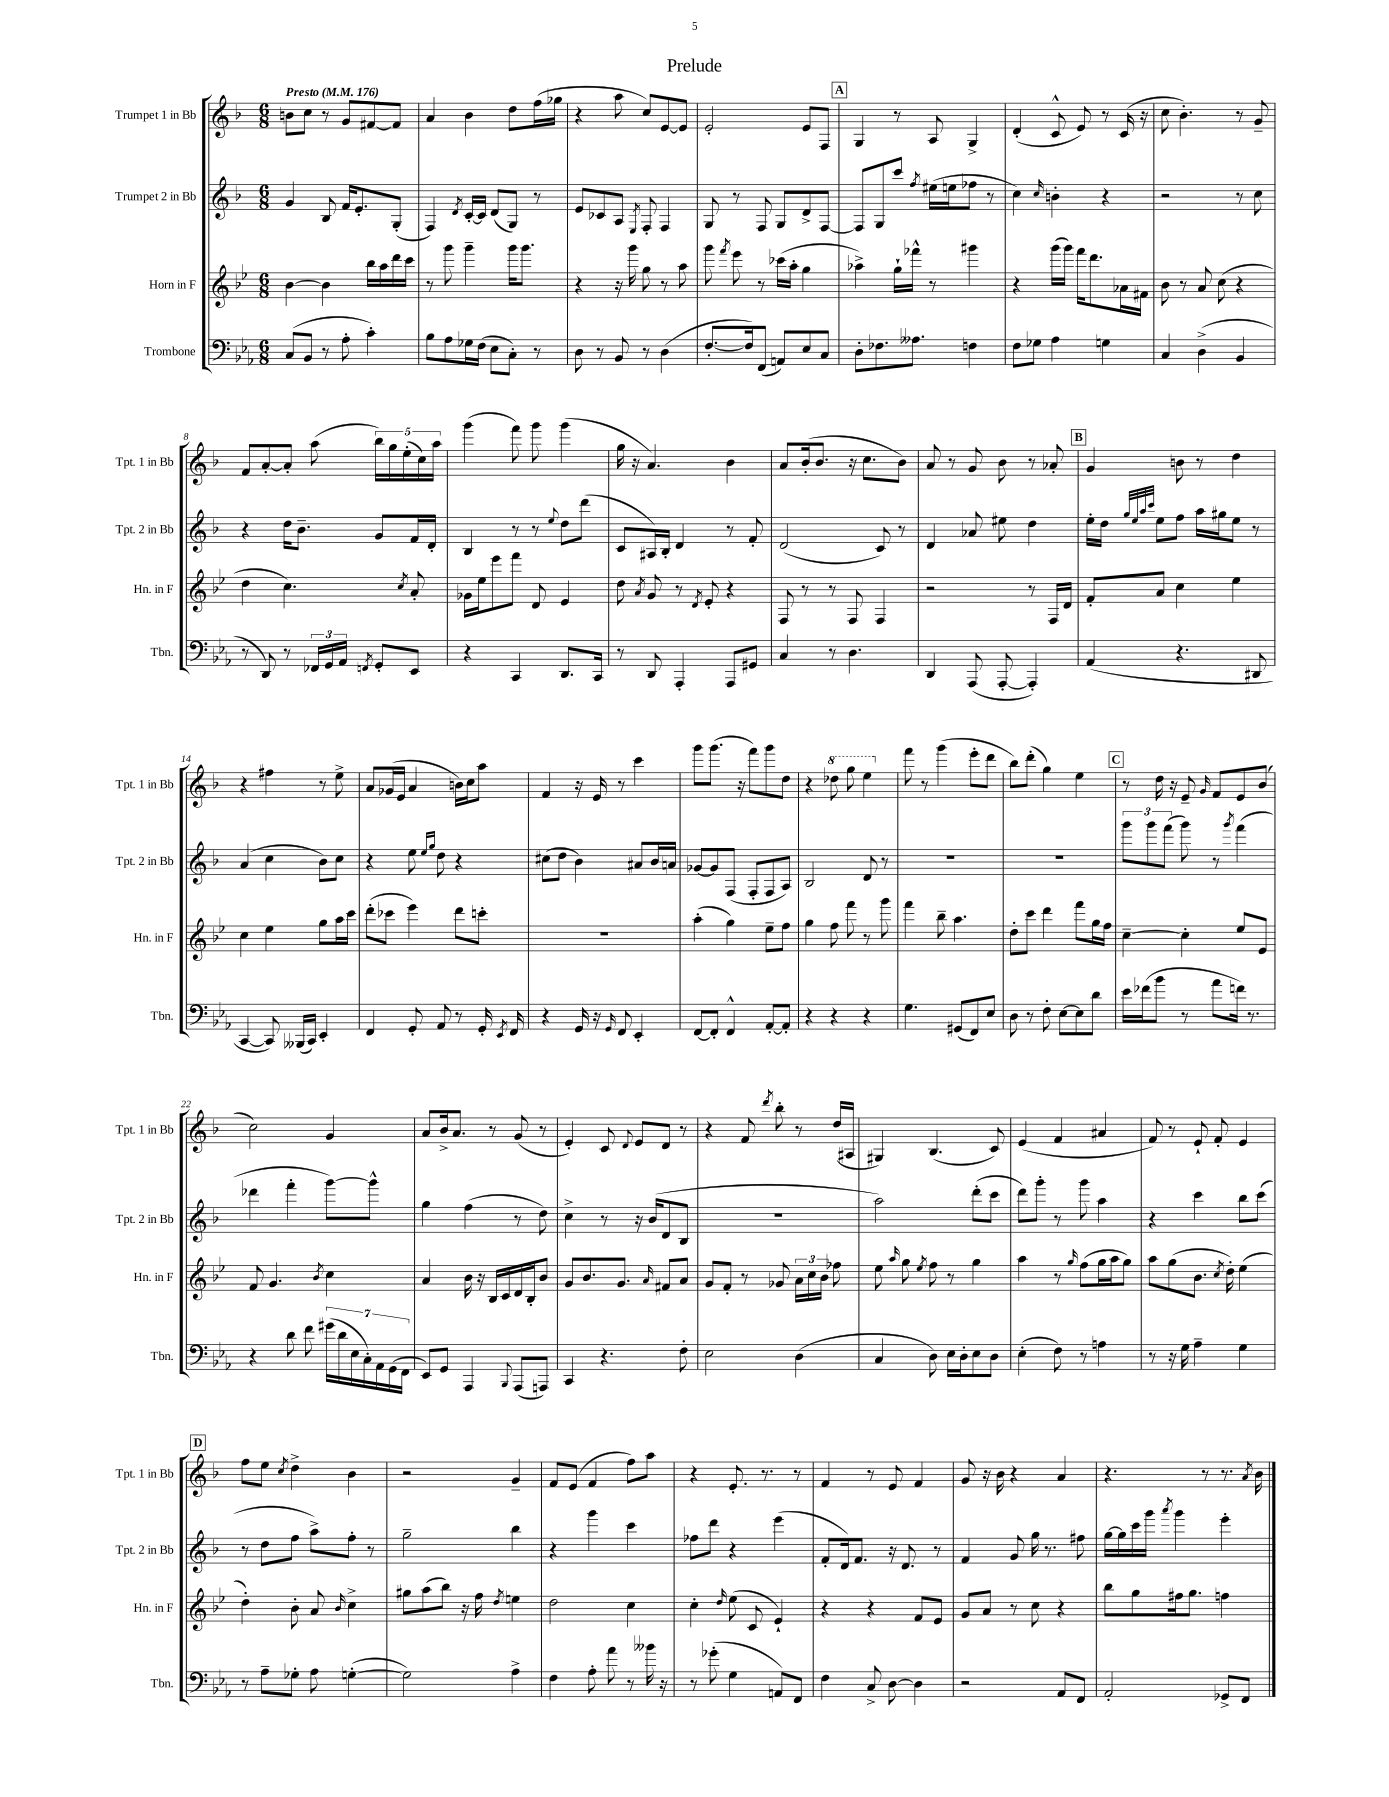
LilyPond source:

\header { title = "Prelude" }
<<
\new StaffGroup <<
\new Staff = "s0" \with { instrumentName = "Trumpet 1 in Bb" shortInstrumentName = "Tpt. 1 in Bb" } {
    \clef treble \key f \major \numericTimeSignature \time 6/8 \tempo "Presto" 4 = 176
    \autoBeamOff b'8[ c''8] r8 g'8[ fis'8~ fis'8] |
    a'4 bes'4 d''8[ f''16( ges''16] |
    r4 a''8 c''8[) e'8~ e'8] |
    e'2-. e'8[ f8] |
    \mark \markup { \box "A" } g4 r8 a8 g4-> |
    d'4-.( c'8-^ e'8) r8 c'16( r16 |
    c''8 bes'4.-.) r8 g'8-- |
    f'8[ a'8~-. a'8]-. a''8( \tuplet 5/4 { bes''16[) g''16 e''16-.( c''16) a''16] } |
    g'''4( f'''8) g'''8 g'''4( |
    g''16 r16 a'4.) bes'4 |
    a'8[ bes'16-.( bes'8.] r16 c''8.[ bes'8]) |
    a'8 r8 g'8 bes'8 r8 aes'8-. |
    \mark \markup { \box "B" } g'4 b'8 r8 d''4 |
    r4 fis''4 r8 e''8-> |
    a'8[ ges'16( e'16] a'4 b'16[) c''16 a''8] |
    f'4 r16 e'16 r8 c'''4 |
    g'''8[ g'''8.]( r16 f'''8[) g'''8 d''8] |
    r4 \ottava #1 des'''8 g'''8 e'''4 \ottava #0 |
    f'''8 r8 g'''4( e'''8[-. d'''8] |
    bes''8[) d'''8]-.( g''4) e''4 |
    \mark \markup { \box "C" } r8 d''16 r16 e'8-- \grace { g'16 } f'8[ e'8 bes'8]( |
    c''2) g'4 |
    a'8[ bes'16-> a'8.] r8 g'8( r8 |
    e'4-.) c'8 \appoggiatura { d'8 } e'8[ d'8] r8 |
    r4 f'8 \acciaccatura { d'''8 } bes''8-. r8 d''16[( ais16] |
    gis4) bes4.( c'8) |
    e'4( f'4 ais'4 |
    f'8) r8 e'8-! f'8-. e'4 |
    \mark \markup { \box "D" } f''8[ e''8] \acciaccatura { c''8 } d''4-> bes'4 |
    r2 g'4-- |
    f'8[ e'8]( f'4 f''8[) a''8] |
    r4 e'8.-. r8. r8 |
    f'4 r8 e'8 f'4 |
    g'8 r16 bes'16 r4 a'4 |
    r4. r8 r8. \acciaccatura { a'8 } bes'16 \bar "|." |
}
\new Staff = "s1" \with { instrumentName = "Trumpet 2 in Bb" shortInstrumentName = "Tpt. 2 in Bb" } {
    \clef treble \key f \major \numericTimeSignature \time 6/8
    \autoBeamOff g'4 bes8 f'16[ e'8.-. g8]-.( |
    f4) \acciaccatura { d'8 } c'16[~-. c'16] d'8[( g8]) r8 |
    e'8[ ces'8 a8] \acciaccatura { e8 } f8-. f4 |
    g8 r8 f8 g8[ d'8-> f8]~ |
    \mark \markup { \box "A" } f8[ g8 c'''8] \acciaccatura { f''8 } eis''16[( e''16 fes''8] r8 |
    c''4) \grace { c''16 } b'4-. r4 |
    r2 r8 c''8 |
    r4 d''16[ bes'8.]-- g'8[ f'16 d'16]-. |
    bes4 r8 r8 \appoggiatura { e''8 } d''8[ d'''8]( |
    c'8[ ais16) bes16]-. d'4 r8 f'8-. |
    d'2( c'8) r8 |
    d'4 aes'8 eis''8 d''4 |
    \mark \markup { \box "B" } e''16[-. d''16] \grace { g''32[ e''32 a''32 c'''32] } e''8[ f''8] a''16[ gis''16 e''8] r8 |
    a'4( c''4 bes'8[) c''8] |
    r4 e''8 \grace { e''16[ g''16] } d''8 r4 |
    cis''8[( d''8] bes'4) ais'8[ bes'16 a'16] |
    ges'8[~ ges'8 f8]( f8[-. f8 a8]) |
    bes2 d'8 r8 |
    R2. |
    R2. |
    \mark \markup { \box "C" } \tuplet 3/2 { g'''8[ g'''8 f'''8]( } g'''8) r8 \acciaccatura { g'''8 } f'''4( |
    des'''4 f'''4-. g'''8[~) g'''8]-^ |
    g''4 f''4( r8 d''8) |
    c''4-> r8 r16 bes'16[( d'8 bes8] |
    R2. |
    a''2) d'''8[-.( c'''8] |
    d'''8[) g'''8]-. r8 g'''8 a''4 |
    r4 c'''4 bes''8[ c'''8]( |
    \mark \markup { \box "D" } r8 d''8[ f''8] a''8[->) f''8]-. r8 |
    g''2-- bes''4 |
    r4 g'''4 c'''4 |
    fes''8[ d'''8] r4 e'''4( |
    f'8[-. d'16) f'8.] r16 d'8. r8 |
    f'4 g'8 g''16 r8. fis''8 |
    g''16[~ g''16 c'''16 g'''16] \acciaccatura { a'''8 } g'''4 e'''4-. \bar "|." |
}
\new Staff = "s2" \with { instrumentName = "Horn in F" shortInstrumentName = "Hn. in F" } {
    \clef treble \key bes \major \numericTimeSignature \time 6/8
    \autoBeamOff bes'4~ bes'4 bes''16[ a''16 d'''16 c'''16] |
    r8 g'''8 g'''4-- g'''16[ g'''8.] |
    r4 r16 g'''16 g''8 r8 a''8 |
    g'''8 \acciaccatura { f'''8 } ees'''8 r8 ces'''16[( a''16]-. g''4 |
    \mark \markup { \box "A" } aes''4->) g''16[-! fes'''16]-^ r8 gis'''4 |
    r4 g'''16[( g'''16]) f'''16[ d'''8. aes'16 fis'16] |
    bes'8 r8 a'8 c''8( r4 |
    d''4 c''4.) \acciaccatura { c''8 } a'8-. |
    ges'16[ ees''16 ees'''8 f'''8] d'8 ees'4 |
    d''8 \acciaccatura { a'8 } g'8 r8 \acciaccatura { d'8 } ees'8-. r4 |
    f8 r8 r8 f8 f4 |
    r2 r8 f16[ d'16] |
    \mark \markup { \box "B" } f'8[-. a'8] c''4 ees''4 |
    c''4 ees''4 g''8[ a''16 c'''16] |
    d'''8[-.( ces'''8] ees'''4) d'''8[ c'''8]-. |
    R2. |
    a''4-.( g''4) ees''8[-- f''8] |
    g''4 f''8 f'''8 r8 g'''8 |
    f'''4 bes''8-- a''4. |
    d''8[-. c'''8] d'''4 f'''8[ g''16 f''16] |
    \mark \markup { \box "C" } c''4~-- c''4-. ees''8[ ees'8] |
    f'8 g'4. \acciaccatura { bes'8 } c''4 |
    a'4 bes'16 r16 bes16[ c'16 d'16 bes16-. bes'8] |
    g'8[ bes'8. g'8.] \grace { a'16 } fis'8[ a'8] |
    g'8[ f'8]-. r8 ges'8 \tuplet 3/2 { a'16[ c''16 bes'16] } fes''8 |
    ees''8 \grace { a''16 } g''8 \acciaccatura { ees''8 } f''8 r8 g''4 |
    a''4 r8 \grace { g''16 } f''8[( g''16 a''16 g''8]) |
    a''8[ g''8( bes'8.] \acciaccatura { c''8 } d''16-.) ees''4( |
    \mark \markup { \box "D" } d''4-.) bes'8-. a'8 \grace { bes'16 } c''4-> |
    gis''8[ a''8( bes''8]) r16 f''16 \acciaccatura { d''8 } e''4 |
    d''2 c''4 |
    c''4-. \grace { d''16 } ees''8( c'8 ees'4-!) |
    r4 r4 f'8[ ees'8] |
    g'8[ a'8] r8 c''8 r4 |
    bes''8[ g''8 fis''16 g''8.] f''4 \bar "|." |
}
\new Staff = "s3" \with { instrumentName = "Trombone" shortInstrumentName = "Tbn." } {
    \clef bass \key ees \major \numericTimeSignature \time 6/8
    \autoBeamOff c8[( bes,8] r8 aes8-. c'4-.) |
    bes8[ aes8 ges16 f16]( ees8[ c8]-.) r8 |
    d8 r8 bes,8 r8 d4( |
    f8.[~-. f16) f,8]( a,8[) ees8 c8] |
    \mark \markup { \box "A" } d8[-. fes8. aeses8.] f4 |
    f8[ ges8] aes4 g4 |
    c4 d4->( bes,4 |
    r8 d,8) r8 \tuplet 3/2 { fes,16[ g,16 aes,16] } \acciaccatura { f,8 } g,8[-. ees,8] |
    r4 c,4 d,8.[ c,16] |
    r8 d,8 aes,,4-. aes,,8[ gis,8] |
    c4 r8 d4. |
    d,4 aes,,8( aes,,8~-. aes,,4-.) |
    \mark \markup { \box "B" } aes,4( r4. dis,8 |
    c,4~ c,8) beses,,16[( c,16]) ees,4-. |
    f,4 g,8-. aes,8 r8 g,16-. \acciaccatura { ees,8 } f,16 |
    r4 g,16 r16 \grace { g,16 } f,8 ees,4-. |
    f,8[~ f,8]-. f,4-^ aes,8[~-. aes,8]-. |
    r4 r4 r4 |
    g4. gis,8[( f,8) ees8] |
    d8 r8 f8-. ees8[~ ees8 d'8] |
    \mark \markup { \box "C" } ees'16[ fes'16( bes'8] r8 aes'8[ f'16]) r8. |
    r4 d'8 f'8 \tuplet 7/4 { gis'16[( d'16 ees16 c16-.) aes,16 g,16( f,16] } |
    ees,8[) g,8] aes,,4 \appoggiatura { bes,,8 } aes,,8[( a,,8]) |
    c,4 r4. f8-. |
    ees2 d4( |
    c4 d8) ees16[ d16-. ees8 d8] |
    ees4-.( f8) r8 a4 |
    r8 r16 g16 aes4-- g4 |
    \mark \markup { \box "D" } r8 aes8[-- ges8]-. aes8 g4~-.( |
    g2) aes4-> |
    f4 aes8-. aes'8 r8 beses'16 r16 |
    r8 ges'8-.( g4 a,8[) f,8] |
    f4 c8-> d8~ d4 |
    r2 aes,8[ f,8] |
    aes,2-. ges,8[-> f,8] \bar "|." |
}
>>
>>
